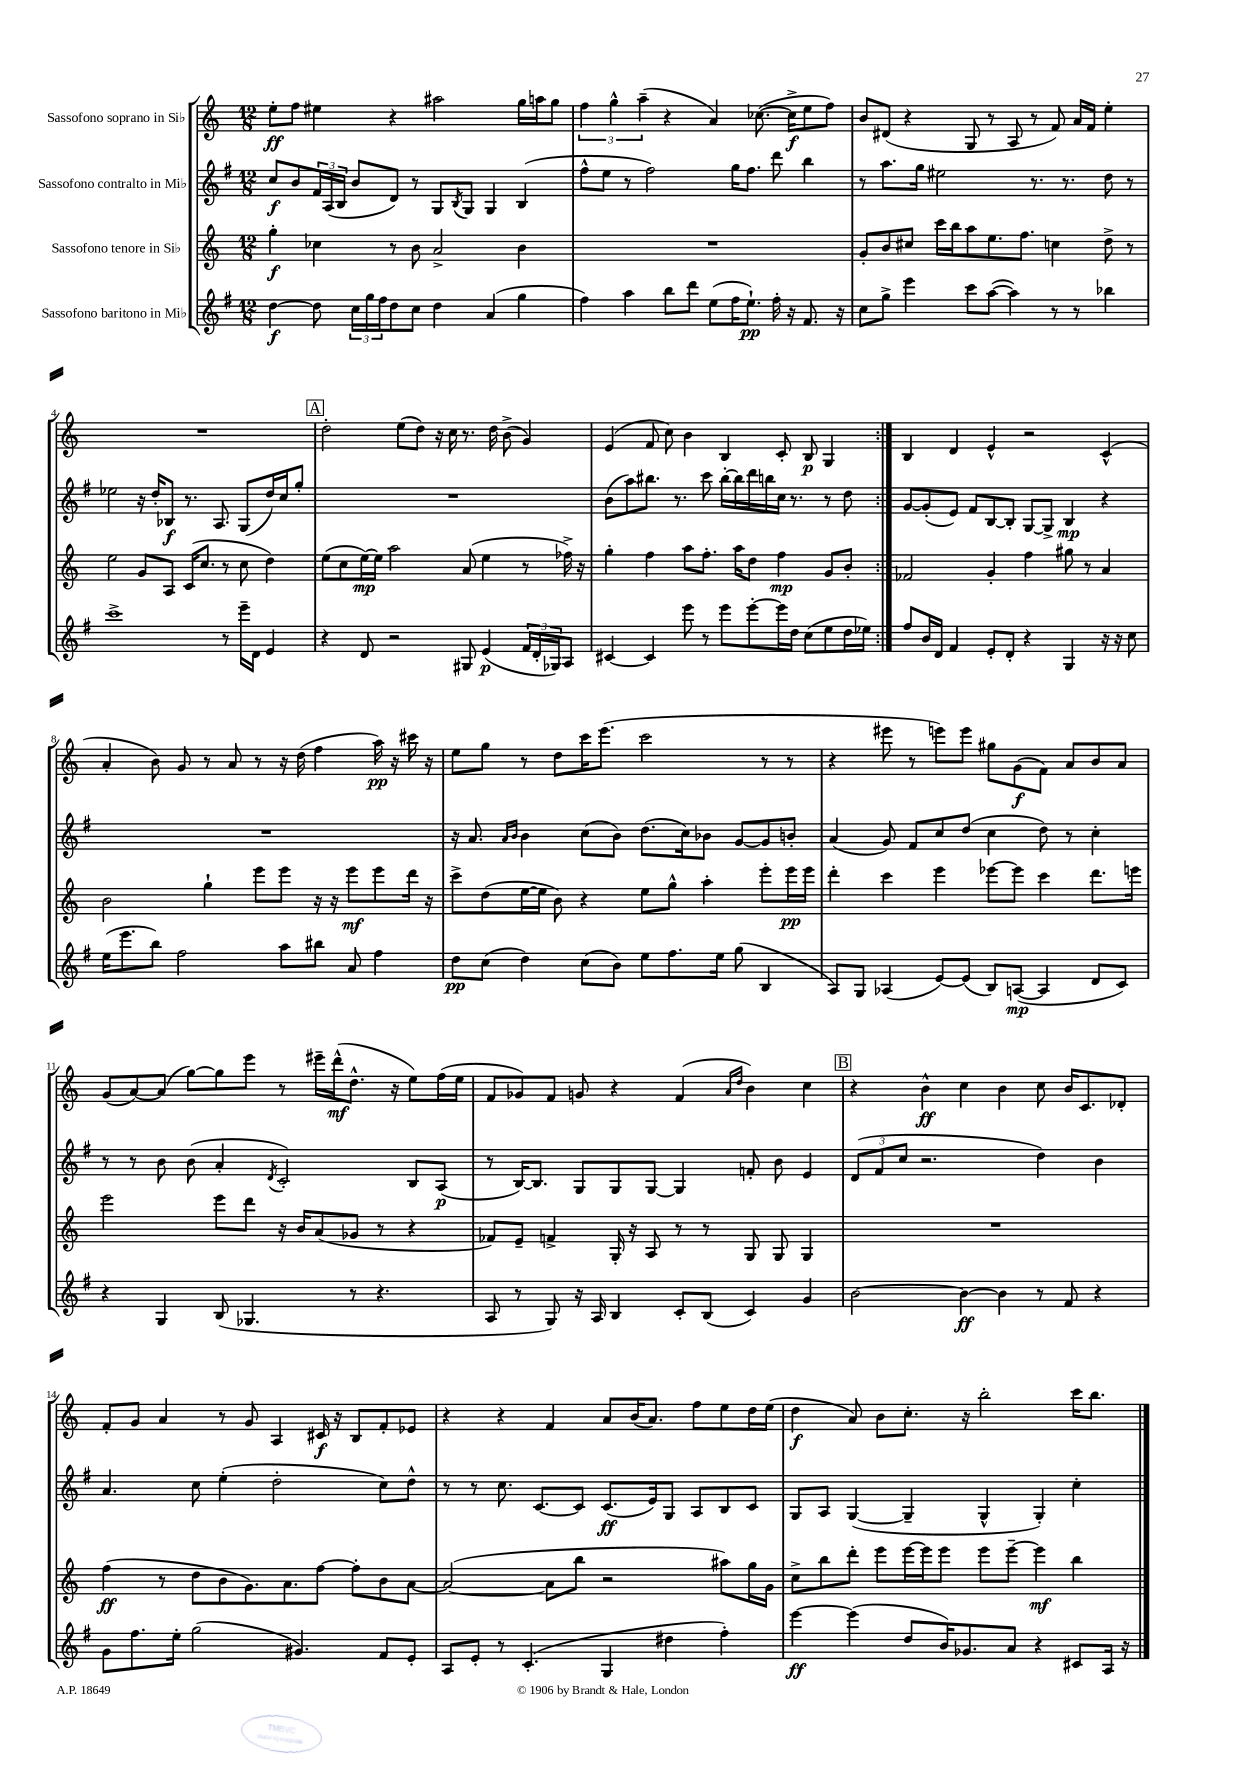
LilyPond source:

<<
\new StaffGroup <<
\new Staff = "s0" \with { instrumentName = "Sassofono soprano in Sib" } {
    \clef treble \key c \major \numericTimeSignature \time 12/8
    \repeat volta 2 { e''8-.\ff f''8 eis''4 r4 ais''2 g''16 a''16 g''8 |
    \tuplet 3/2 { f''4 g''4-^ a''4--( } r4 a'4) ces''8.~( ces''16->\f e''8 f''8) |
    b'8 dis'8( r4 g8 r8 a8 r8 f'8) a'16 f'16 e''4-. |
    R1. |
    \mark \markup { \box "A" } d''2-. e''8( d''8) r16 c''16 r8. d''16 b'8->( g'4) |
    e'4( f'8 c''8) b'4 b4 c'8-. b8\p g4 | }
    b4 d'4 e'4-^ r2 c'4-^( |
    a'4-. b'8) g'8 r8 a'8 r8 r16 d''16( f''4 a''16\pp) r16 cis'''16 r16 |
    e''8 g''8 r8 d''8 c'''16 e'''8.( c'''2 r8 r8 |
    r4 eis'''8 r8 e'''8) e'''8 gis''8 g'8\f( f'8) a'8 b'8 a'8 |
    g'8( a'8~) a'8( g''8~) g''8 e'''8 r8 eis'''16-- d'''16-^\mf( d''8.-^ r16 e''8) f''16( e''16 |
    f'8 ges'8) f'8 g'8 r4 f'4( \grace { a'16 d''16 } b'4) c''4 |
    \mark \markup { \box "B" } r4 b'4-^\ff c''4 b'4 c''8 b'16 c'8. des'8-. |
    f'8-. g'8 a'4 r8 g'8 a4 cis'16\f r16 b8 f'8-. ees'8 |
    r4 r4 f'4 a'8 b'16( a'8.) f''8 e''8 d''16 e''16( |
    d''4\f a'8) b'8 c''8.-. r16 b''2-. c'''16 b''8. \bar "|." |
}
\new Staff = "s1" \with { instrumentName = "Sassofono contralto in Mib" } {
    \clef treble \key g \major \numericTimeSignature \time 12/8
    \repeat volta 2 { c''8\f b'8 \tuplet 3/2 { fis'16 a16( b16 } b'8 d'8) r8 g8 \acciaccatura { b8 } g8 g4 b4( |
    fis''8-^ e''8 r8 fis''2) g''16 fis''8. d'''8 b''4 |
    r8 a''8. g''16 eis''2 r8. r8. d''8 r8 |
    ees''2 r16 d''16-. bes8\f r8. a8. g8( d''16) c''16 g''8-. |
    \mark \markup { \box "A" } R1. |
    b'8( a''8) bis''8. r8. c'''8 bis''16~-. bis''16 d'''16 b''16 c''16 r8. r8 d''8 | }
    g'8~ g'8-.( e'8) fis'8 b8~ b8-. g8~ g8-> b4\mp r4 |
    R1. |
    r16 a'8. \grace { a'16 b'16 } b'4 c''8( b'8) d''8.( c''16) bes'8 g'8~ g'8 b'8-. |
    a'4( g'8) fis'8 c''8 d''8( c''4 d''8) r8 c''4-. |
    r8 r8 b'8 b'8( a'4-. \acciaccatura { d'8 } c'2-.) b8 a8\p( |
    r8 b16~) b8. g8 g8 g8~ g4 f'8-. b'8 e'4 |
    \mark \markup { \box "B" } \tuplet 3/2 { d'8( fis'8 c''8 } r2. d''4) b'4 |
    a'4. c''8 e''4-.( d''2-. c''8) d''8-^ |
    r8 r8 c''8. c'8.~ c'8 c'8.\ff( e'16) g8 a8 b8 c'8 |
    g8 a8 g4~( g4-- g4-^ g4-.) c''4-. \bar "|." |
}
\new Staff = "s2" \with { instrumentName = "Sassofono tenore in Sib" } {
    \clef treble \key c \major \numericTimeSignature \time 12/8
    \repeat volta 2 { g''4-.\f ces''4 r8 b'8 a'2-> b'4 |
    R1. |
    g'8-. b'8 cis''8 c'''16 b''16 a''8 e''8. f''8. c''4 d''8-> r8 |
    e''2 g'8 a8 c'16( c''8. r8 c''8 d''4) |
    \mark \markup { \box "A" } e''8( c''8 e''16~\mp) e''16 a''2 a'8( e''4 r8 fes''16->) r16 |
    g''4-. f''4 a''8 f''8.-. a''16 d''8 f''4\mp g'8 b'8-. | }
    fes'2 g'4-. f''4 gis''8 r8 a'4 |
    b'2 g''4-! e'''8 e'''8 r16 r16 e'''8\mf e'''8 d'''16 r16 |
    c'''8-> d''8( e''16~ e''16 b'8) r4 e''8 g''8-^ a''4-. e'''8-. e'''16\pp e'''16 |
    d'''4-. c'''4 e'''4 ees'''8~ ees'''8 c'''4 d'''8. e'''16 |
    e'''2 e'''8 d'''8 r16 b'16 a'8( ges'8 r8 r4 |
    fes'8) e'8-- f'4-> g16-. r16 a8 r8 r8 g8 g8 g4 |
    \mark \markup { \box "B" } R1. |
    f''4\ff( r8 d''8 b'8 g'8.) a'8. f''8~ f''8-. b'8 a'8~ |
    a'2~( a'8 b''8 r2 ais''8) g''16 g'16 |
    c''8-> b''8 d'''8-. e'''8 e'''16~ e'''16 e'''8 e'''8 e'''8~-- e'''4\mf b''4 \bar "|." |
}
\new Staff = "s3" \with { instrumentName = "Sassofono baritono in Mib" } {
    \clef treble \key g \major \numericTimeSignature \time 12/8
    \repeat volta 2 { d''4~\f d''8 \tuplet 3/2 { c''16 g''16 fis''16 } d''8 c''8 d''4 a'4( g''4 |
    fis''4) a''4 b''8 d'''8 e''8( fis''16 e''8.-!\pp) fis''16-. r16 fis'8. r16 |
    c''8 g''8-> e'''4 c'''8 a''8~( a''4) r8 r8 bes''4 |
    c'''1-> r8 e'''16-- d'16 e'4 |
    \mark \markup { \box "A" } r4 d'8 r2 gis8 e'4\p( \tuplet 3/2 { fis'16 d'16-. ges16) } a8 |
    cis'4~ cis'4 e'''8 r8 e'''8 e'''8~-. e'''16 d''16 c''8( e''8 d''16 ees''16) | }
    fis''8 b'16 d'16 fis'4 e'8-. d'8-. r4 g4 r16 r16 c''8 |
    e''16( e'''8. b''8) fis''2 a''8 bis''8 a'8 fis''4 |
    d''8\pp c''8( d''4) c''8( b'8) e''8 fis''8. e''16 g''8( b4 |
    a8) g8 aes4( e'8~) e'8( b8) a8~\mp( a4 d'8 c'8) |
    r4 g4 b8( ges4. r8 r4. |
    a8 r8 g8) r16 a16 b4 c'8-. b8( c'4) g'4 |
    \mark \markup { \box "B" } b'2~ b'4~\ff b'4 r8 fis'8 r4 |
    g'8 fis''8. e''16-. g''2( gis'4.) fis'8 e'8-. |
    a8 e'8-. r8 c'4.-.( g4 dis''4 fis''4-.) |
    e'''4~\ff e'''4( d''8 b'16) ges'8. a'8 r4 cis'8 a16 r16 \bar "|." |
}
>>
>>
